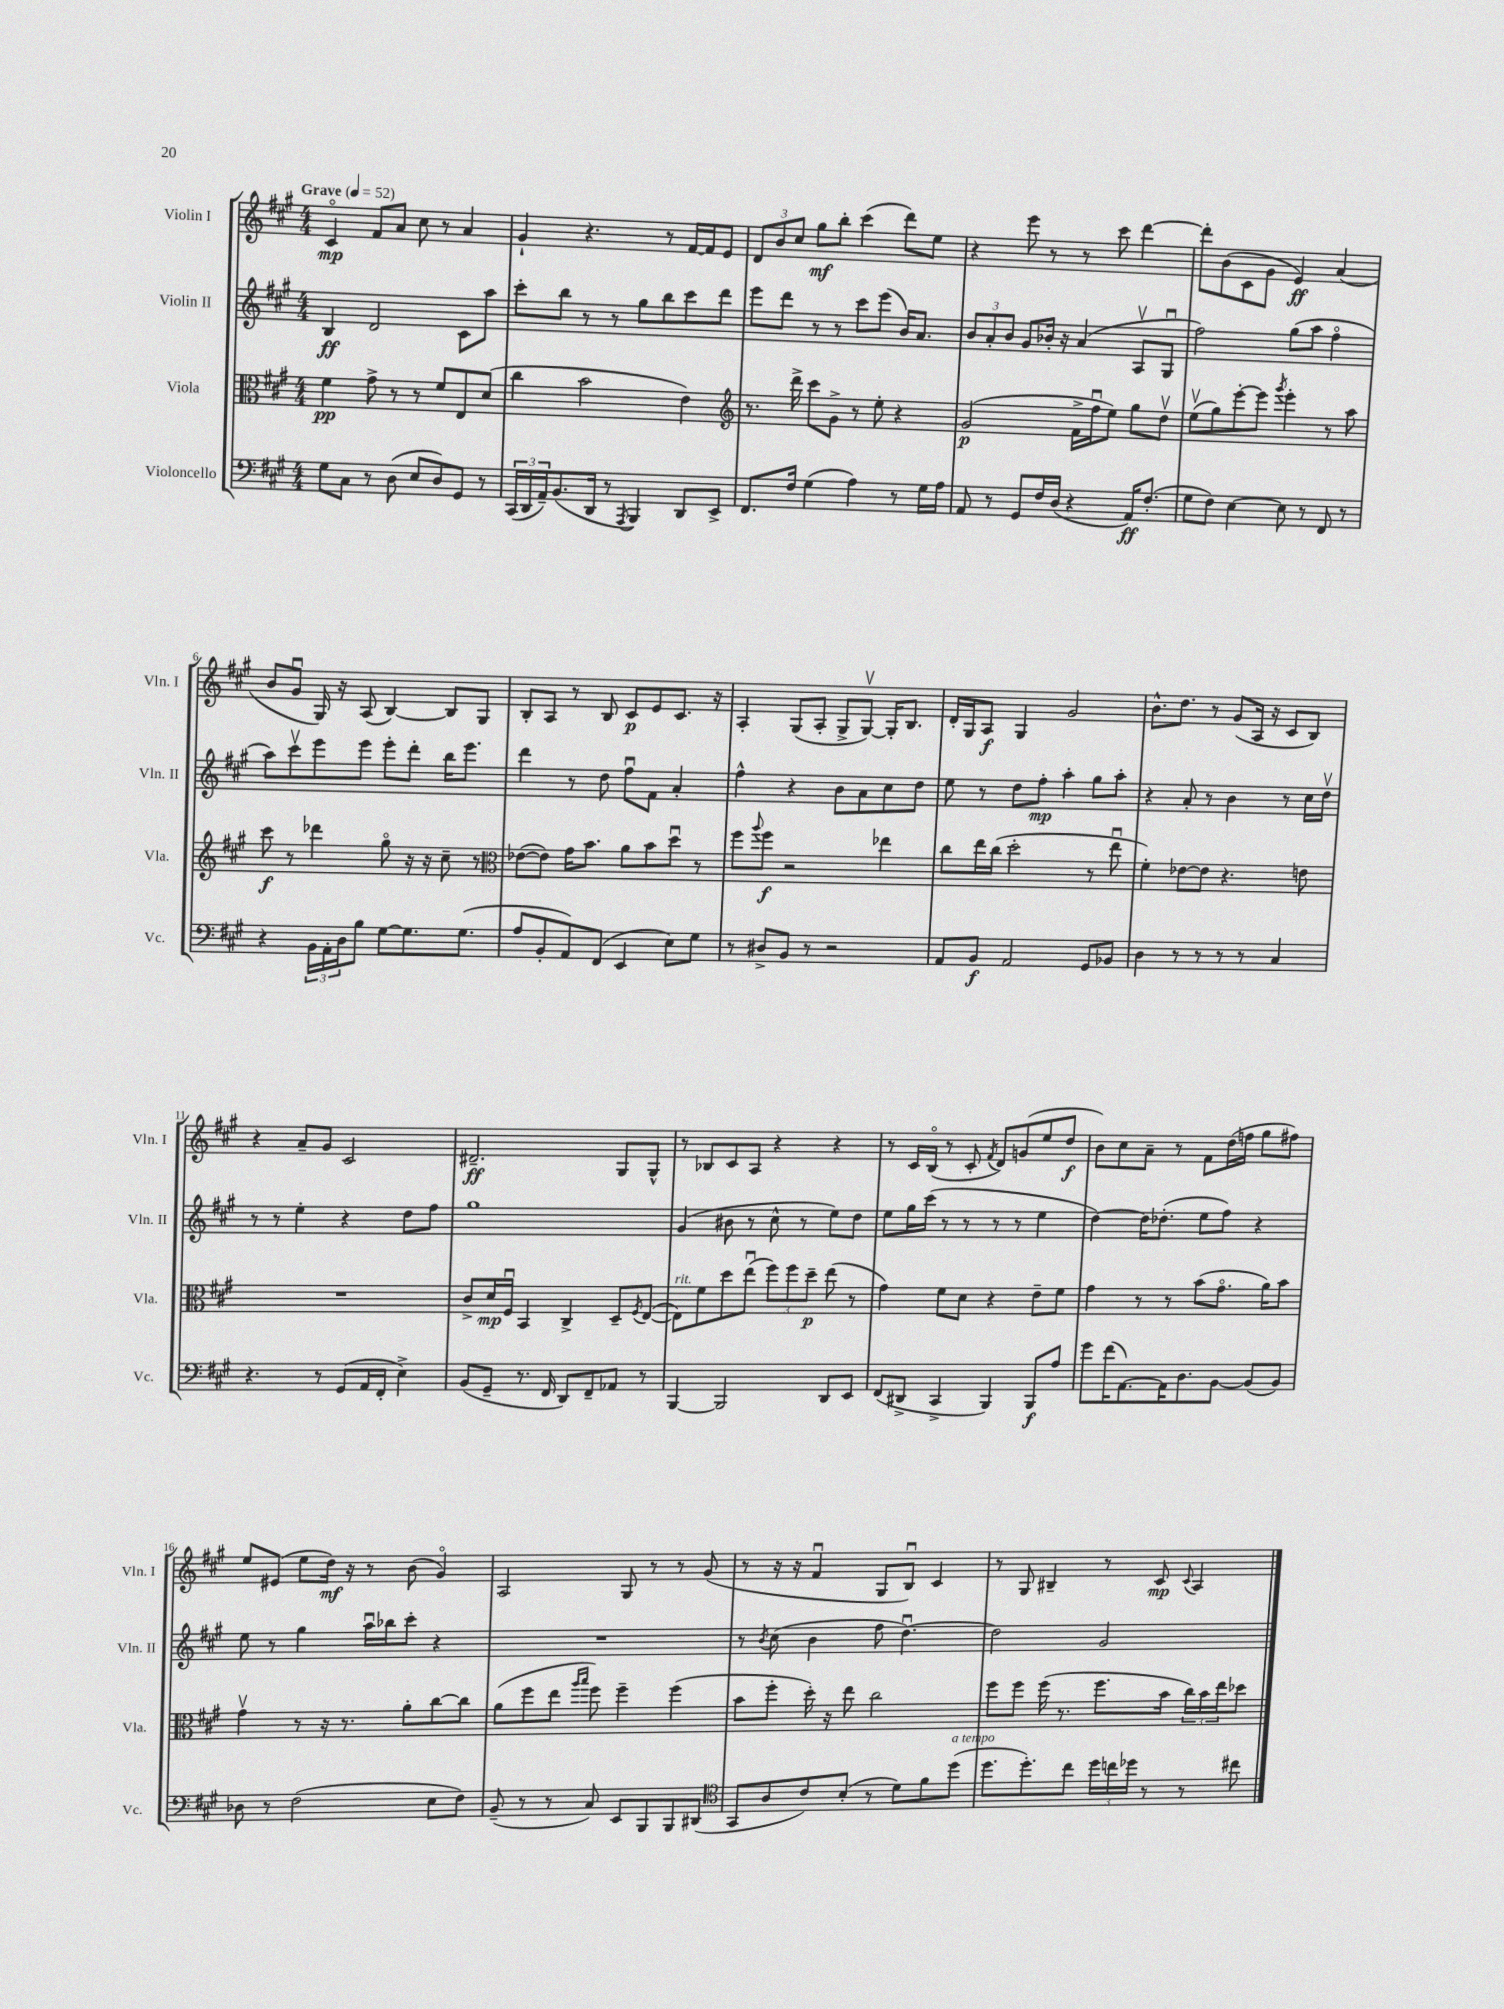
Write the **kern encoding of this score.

**kern	**kern	**kern	**kern
*staff4	*staff3	*staff2	*staff1
*clefF4	*clefC3	*clefG2	*clefG2
*k[f#c#g#]	*k[f#c#g#]	*k[f#c#g#]	*k[f#c#g#]
*M4/4	*M4/4	*M4/4	*M4/4
*MM52	*MM52	*MM52	*MM52
8G#	4f#	4B	4c#o
8C#	.	.	.
8r	8g#^	2d	8f#
(8D	8r	.	8a
8E	8r	.	8cc#
8D)	8f#	.	8r
8GG#	8E	8c#	4a
8r	(8d	8aa	.
=	=	=	=
(24CC#	4cc#	8ccc#'	4g#`
24DD	.	.	.
24AA~)	.	.	.
(8.BB	.	8bb	.
.	2b	8r	4.r
16DD	.	.	.
8r	.	8r	.
8qAAA	.	.	.
4BBB)	.	8gg#	.
.	.	8bb	8r
8DD	4e)	8ccc#	[16f#
.	.	.	16f#]
8EE^	.	8ddd	8e
=	=	=	=
*	*clefG2	*	*
8.FF#	8.r	8eee	12d
.	.	.	12b
.	.	8ddd	.
.	.	.	12cc#
16F#	16ddd^	.	.
(4G#	8ccc#	8r	8gg#
.	8g#^	8r	8bb'
4A)	8r	8ccc#	(4ccc#
.	8ee'	(8eee	.
8r	4r	16b)	8ddd)
.	.	8.a	.
16G#	.	.	8ee
16A	.	.	.
=	=	=	=
8AA	(2g#	12b	4r
.	.	12a'	.
8r	.	.	.
.	.	12b	.
8GG#	.	8g#	8eee
16F#	.	16b-'	8r
(16D	.	16r	.
4r	16f#^	(4a	8r
.	16ff#u	.	.
.	8ee)	.	8ccc#
16AA)	8gg#	8Av	[4ddd
(8.F#'	.	.	.
.	8ddv	8G#u	.
=	=	=	=
8G#	(8eev	2ff#)	8ddd']
8F#)	8gg#)	.	(8b
[4E	[8eee'	.	8c#
.	8eee]	.	8g#
.	8qggg#	.	.
8E]	4eee'	(8gg#	4e)
8r	.	8aa	.
8FF#	8r	4ff#o	(4a
8r	8aa	.	.
=	=	=	=
4r	8ccc#	8aa)	8b
.	8r	8ccc#v	8g#u
24BB	4ddd-	8eee	16G#)
24AA'	.	.	.
.	.	.	16r
24D	.	.	.
8B	.	8eee	(8A
[8G#	8gg#o	8eee'	[4B)
8.G#]	16r	8ddd'	.
.	16r	.	.
.	8cc#~	16bb	8B]
(8.G#	.	8.eee	.
.	8r	.	8G#
=	=	=	=
*	*clefC3	*	*
8A	([8e-	4ddd	8B'
8BB'	8e-])	.	8A
8AA)	16g#	8r	8r
.	8.b	.	.
(8FF#	.	8dd	8B
4EE	8a	8ff#u	8c#
.	8b	8f#	8e
8E)	8ddu	4a'	8.c#
8G#	8r	.	.
.	.	.	16r
=	=	=	=
8r	8ff#	4ff#^^	4A'
.	8qqaa	.	.
8D#^	8ff#	.	.
8BB	2r	4r	(8G#
8r	.	.	8A'
2r	.	8b	8G#^
.	.	8a	[8G#v)
.	4ee-	8cc#	16G#']
.	.	.	8.B
.	.	8dd	.
=	=	=	=
8AA	8cc#	8ee	16d'
.	.	.	16G#
8BB	16ee	8r	8A
.	(16cc#	.	.
2AA	2dd'	8dd	4G#
.	.	8ff#'	.
.	.	4aa'	2g#
8GG#	8r	8gg#	.
8BB-	8eeu	8aa'	.
=	=	=	=
4D	4f#')	4r	8.b^^
.	.	.	8.dd
8r	[8e-	8a'	.
8r	8e-]	8r	8r
8r	4.r	4b	(8g#
8r	.	.	16A
.	.	.	16r
4C#	.	8r	8c#
.	8e	16cc#	8B)
.	.	16ddv	.
=	=	=	=
4.r	1r	8r	4r
.	.	8r	.
.	.	4ee'	8a~
8r	.	.	8g#
(8GG#	.	4r	2c#
16AA	.	.	.
16FF#'	.	.	.
4E^)	.	8dd	.
.	.	8ff#	.
=	=	=	=
(8BB	8c#^	1gg#	2.d#~
8GG#~	16d	.	.
.	16F#u	.	.
8.r	4BB	.	.
16FF#	.	.	.
8DD)	4C#^	.	.
8FF#~	.	.	.
8AA-	8D~	.	8G#
.	8qF#	.	.
8r	([8E	.	8G#^^
=	=	=	=
[4BBB	8E])	(4g#	8r
.	8f#	.	8B-
2BBB]	8dd	8b#	8c#
.	(8eeu	8r	8A
.	12ff#)	8cc#^^	4r
.	12ff#	.	.
.	.	8r	.
.	12dd~	.	.
8DD	(8ee	8ee)	4r
8EE	8r	8dd	.
=	=	=	=
(8FF#	4g#)	8ee	8r
8DD#^	.	16gg#	16c#
.	.	(16ccc#	(16Bo
4CC#^	8f#	8r	8r
.	8d	8r	8c#'
.	.	.	8qf#
4BBB)	4r	8r	8d)
.	.	8r	(8g
8BBB	8e~	4ee	8ee
8A	8f#	.	8dd
=	=	=	=
8g#	4g#	[4dd)	8b)
(16f#	.	.	8cc#
[8.AA)	.	.	.
.	8r	16dd]	8a~
.	.	(8.dd-'	.
16AA]	8r	.	8r
8.D	.	.	.
.	(8b	8ee	8f#
[8BB	8.g#o	8ff#)	(16dd
.	.	.	16ff
(8BB]	.	4r	8gg#
.	16a)	.	.
8BB)	8b	.	8ff#)
=	=	=	=
8D-	4g#v	8ee	8ee
8r	.	8r	(8e#
(2F#	8r	4gg#	8ee
.	16r	.	16dd)
.	8.r	.	16r
.	.	16aau	8r
.	.	16bb-	.
.	8a'	8ccc#'	(8b
8E	[8cc#	4r	4g#o)
8F#)	8cc#]	.	.
=	=	=	=
(8BB~	(8a	1r	2A
8r	8ff#	.	.
8r	8ee	.	.
.	16qqaa	.	.
.	16qqbb	.	.
8C#)	8ff#)	.	.
8EE	4ff#~	.	8G#
8BBB	.	.	8r
8BBB	(4ff#	.	8r
(8DD#	.	.	(8g#
=	=	=	=
*clefC4	*	*	*
8GG#	8b	8r	8r
.	.	8qb	.
8A	8ff#'	(8cc#	16r
.	.	.	16r
8c#)	16dd')	4b	4f#u
.	16r	.	.
(8B'	8ee	.	.
8r	2cc#	8ff#	8G#
8d)	.	[4.ddu)	8Bu)
8f#	.	.	4c#
(8dd	.	.	.
=	=	=	=
8.dd	8ff#	2dd]	8r
.	8ff#	.	8G#
8.dd')	.	.	.
.	(16ff#	.	4B#~
.	8.r	.	.
8cc#	.	.	.
24dd	8.ff#	2g#	8r
24cc	.	.	.
24dd-	.	.	.
8r	.	.	8c#
.	16b	.	.
.	.	.	8qqc#
8r	24cc#)	.	4A
.	24b	.	.
.	24ee	.	.
8cc#	8dd-	.	.
==	==	==	==
*-	*-	*-	*-
